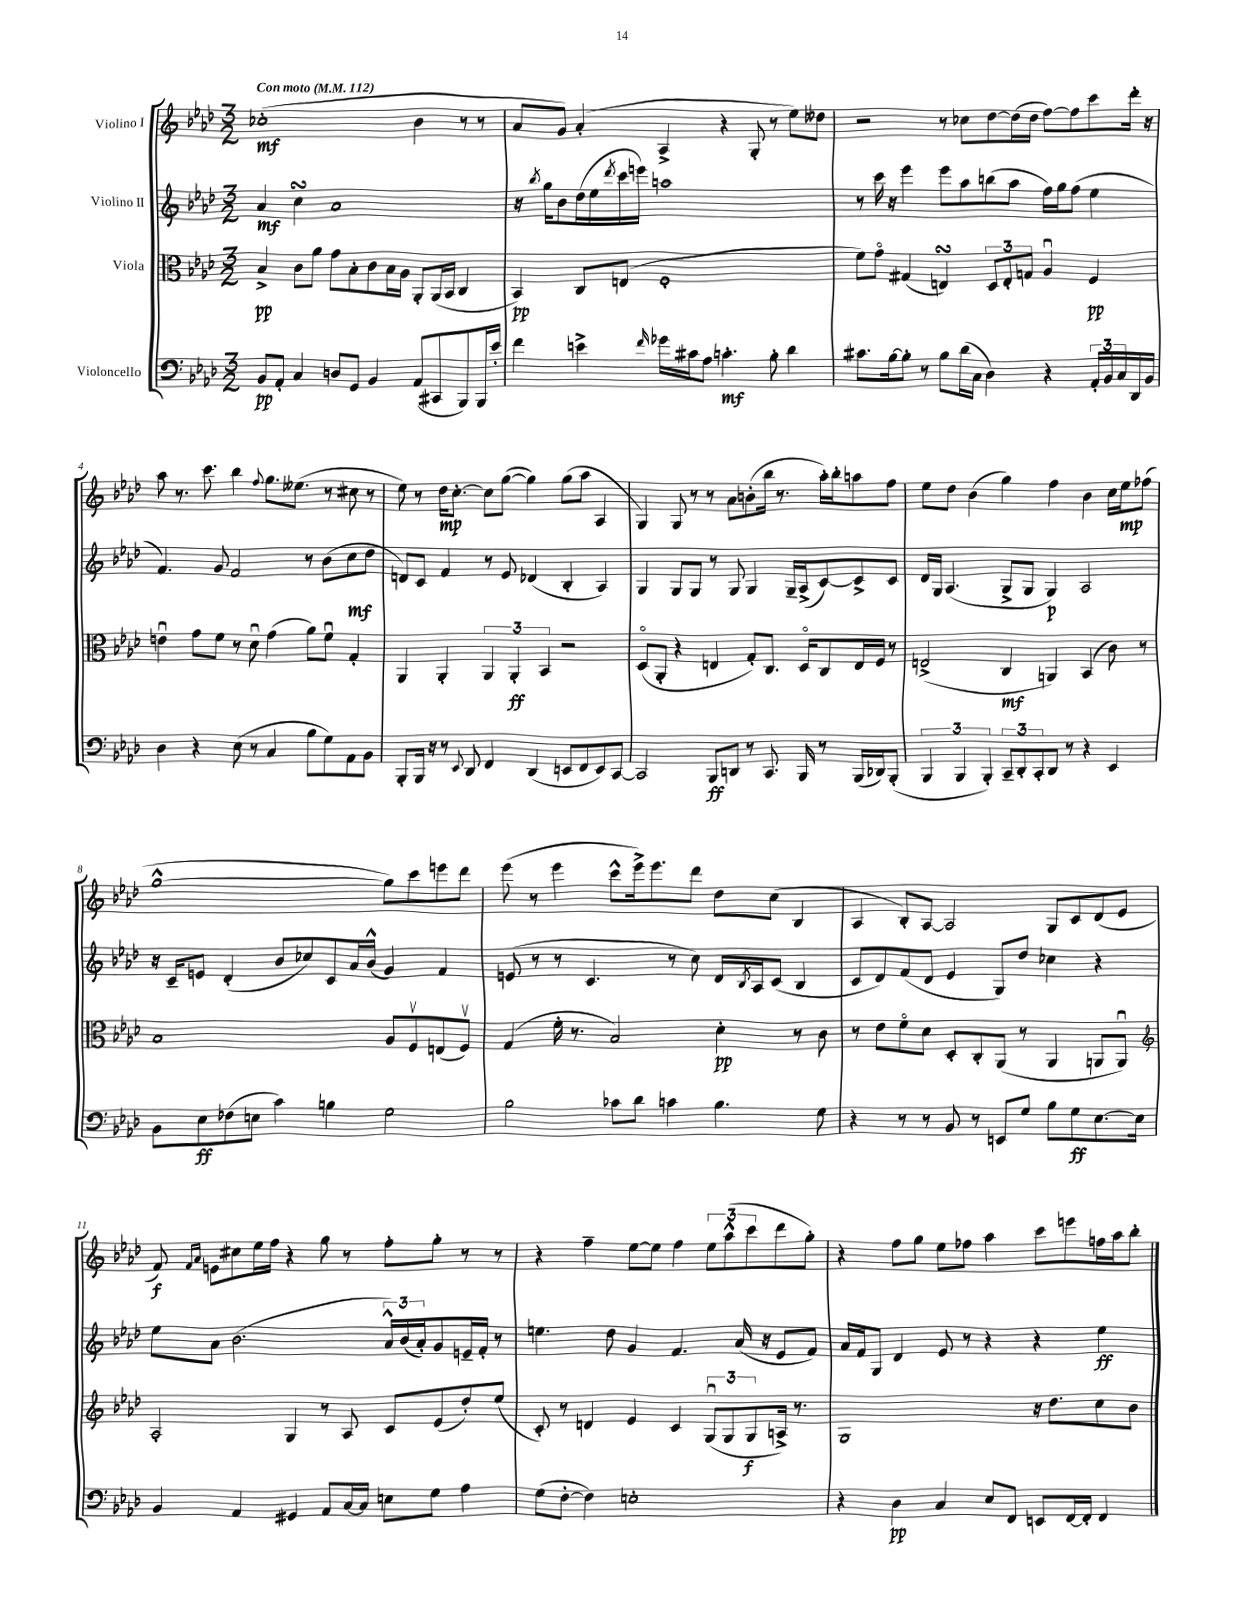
<<
\new StaffGroup <<
\new Staff = "s0" \with { instrumentName = "Violino I" } {
    \clef treble \key aes \major \numericTimeSignature \time 3/2 \tempo "Con moto" 4 = 112
    ces''1-.\mf( bes'4 r8 r8 |
    aes'8 g'8) aes'4-.( aes4-> r4 g8-. r8 ees''8) deses''8 |
    r2 r8 ces''8 des''8~ des''16( des''16 f''8~) f''8 c'''8 des'''16-. r16 |
    aes''8 r8. c'''8. bes''4 \appoggiatura { f''8 } g''8. eeses''8.( r8 cis''8 r8 |
    ees''8) r8 des''16\mp c''8.~-. c''8 g''8~( g''4) g''8( aes''8 aes4 |
    g4) g8 r8 r8 aes'8 b'8-.( bes''16 r8. aes''16-.) bes''16-. a''8 f''8 |
    ees''8 des''8 bes'4( g''4) f''4 bes'4 c''16 ees''16\mp fes''8( |
    g''1~-^ g''8) c'''8 e'''8 des'''8 |
    ees'''8( r8 ees'''4 c'''8-^ ees'''16->) ees'''8. des'''8 des''8 c''8( bes4 |
    aes4 bes8-.) aes8~ aes2 g8 c'8 des'8( ees'8 |
    f'8\f) \grace { f'16 aes'16 } e'8 cis''8 ees''16 f''16 r4 g''8 r8 f''8-. g''8-. r8 r8 |
    r4 f''4-- ees''8~ ees''8 f''4 \tuplet 3/2 { ees''8 aes''8-^( c'''8 } des'''8 g''8-.) |
    r4 f''8 g''8 ees''8 fes''8 aes''4 c'''8 e'''8 f''16 aes''16 bes''8-. \bar "|." |
}
\new Staff = "s1" \with { instrumentName = "Violino II" } {
    \clef treble \key aes \major \numericTimeSignature \time 3/2
    aes'4\mf c''4\turn aes'1 |
    r16 \acciaccatura { bes''8 } g''16 bes'8 des''16( ees''16 \acciaccatura { des'''8 } c'''16 e'''16) a''1 |
    r8 c'''16 r16 ees'''4 ees'''8 aes''8 b''8( aes''8 f''16) g''16 f''8( ees''4 |
    f'4.) g'8 f'2 r8 bes'8( c''8\mf des''8 |
    d'8) c'8 f'4 r8 ees'8 des'4( bes4-. aes4) |
    g4 g8 g8 r8 g8 g4 g16-- aes16->( c'8~) c'8-> c'8 |
    des'16 g16 aes4.( g8-> g8 g4\p) aes2 |
    r16 c'16-- e'8 des'4-.( bes'8 ces''8) c'8 aes'16 bes'16-^( g'4) f'4 |
    e'8( r8 r8 c'4. r8 c''8) des'16 \acciaccatura { bes8 } aes16 c'8( bes4 |
    c'8 des'8) f'8( des'8 ees'4 g8) des''8 ces''4 r4 |
    ees''8 aes'8 bes'2.( \tuplet 3/2 { aes'16-^) bes'16( aes'16-.) } g'8 e'16-- f'16-. r8 |
    e''4. des''8 g'4 f'4. aes'16( r16 ees'8 f'8) |
    aes'16 f'16 g8 des'4 ees'8 r8 r4 r4 ees''4\ff \bar "|." |
}
\new Staff = "s2" \with { instrumentName = "Viola" } {
    \clef alto \key aes \major \numericTimeSignature \time 3/2
    bes4->\pp c'8 aes'8 g'8 bes8-. c'8 bes16 aes16 aes,8-. aes,16( bes,16 c4 |
    bes,4\pp) c8 e8( f1-. |
    f'8) g'8\flageolet gis4( e4\turn) \tuplet 3/2 { des8 e8-. g8 } aes4\downbow f4\pp |
    e'4\downbow g'8 f'8 r8 des'8\downbow g'4( aes'8) f'8\downbow g4-. |
    aes,4 aes,4-. \tuplet 3/2 { aes,4 aes,4-.\ff bes,4 } r2 |
    des8\flageolet( aes,8-. r4 e4 g8-.) c8. des16\flageolet c8 e16 f16 r8 |
    e2->( c4\mf a,4) bes,4( c'8) r8 |
    bes1 aes8 f8\upbow e8( f8\upbow) |
    g4( f'16-. r8. bes2) des'4-.\pp r8 c'8 |
    r8 ees'8 f'8\flageolet des'8 des8-. c8-. aes,8( r8 aes,4 a,8 a,8\downbow) |
    \clef treble aes2-. g4 r8 aes8 c'8 ees'8( des''8-.) ees''8( |
    c'8-.) r8 d'4 ees'4 c'4 \tuplet 3/2 { g8\downbow( g8 g8\f } a16->) r8. |
    g1 r16 des''8. c''8 bes'8 \bar "|." |
}
\new Staff = "s3" \with { instrumentName = "Violoncello" } {
    \clef bass \key aes \major \numericTimeSignature \time 3/2
    bes,8\pp aes,8-. c4 d8 g,8 bes,4 aes,8( cis,8 bes,,8) bes,,16 ees'16-. |
    f'4 e'4-> \grace { f'16 } ges'16 cis'16 aes8 c'4.-.\mf bes8-. des'4 |
    cis'8. bes16~ bes8-. r8 bes8 des'16( c16 des4) r4 \tuplet 3/2 { aes,16-. bes,16 c16 } des,16 bes,16 |
    des4 r4 ees8( r8 c4 bes8 g8) aes,8 bes,8 |
    bes,,8-. bes,,16 r16 r8 \appoggiatura { ees,8 } des,8 f,4 des,4( e,8 f,8 e,8) c,8~ |
    c,2 bes,,8\ff d,8 r8 c,8. bes,,16 r8 bes,,16( des,16) bes,,8-.( |
    \tuplet 3/2 { bes,,4 bes,,4 bes,,4-.) } \tuplet 3/2 { c,8-- des,8-. c,8-. } des,8 r8 r4 ees,4 |
    bes,8 ees8\ff fes8( e8 c'4) b4 g2 |
    bes2 ces'8 des'8 c'4 bes4. g8 |
    r4 r8 r8 bes,8 r8 e,8 g8 bes8 g8\ff ees8.~ ees16 |
    bes,4 aes,4 gis,4 aes,8 c16~ c16 e8 g8 aes4 |
    g8( f8~-. f4) e1-. |
    r4 des4\pp c4 ees8 f,8 e,8 f,16~ f,16-. f,4 \bar "|." |
}
>>
>>
